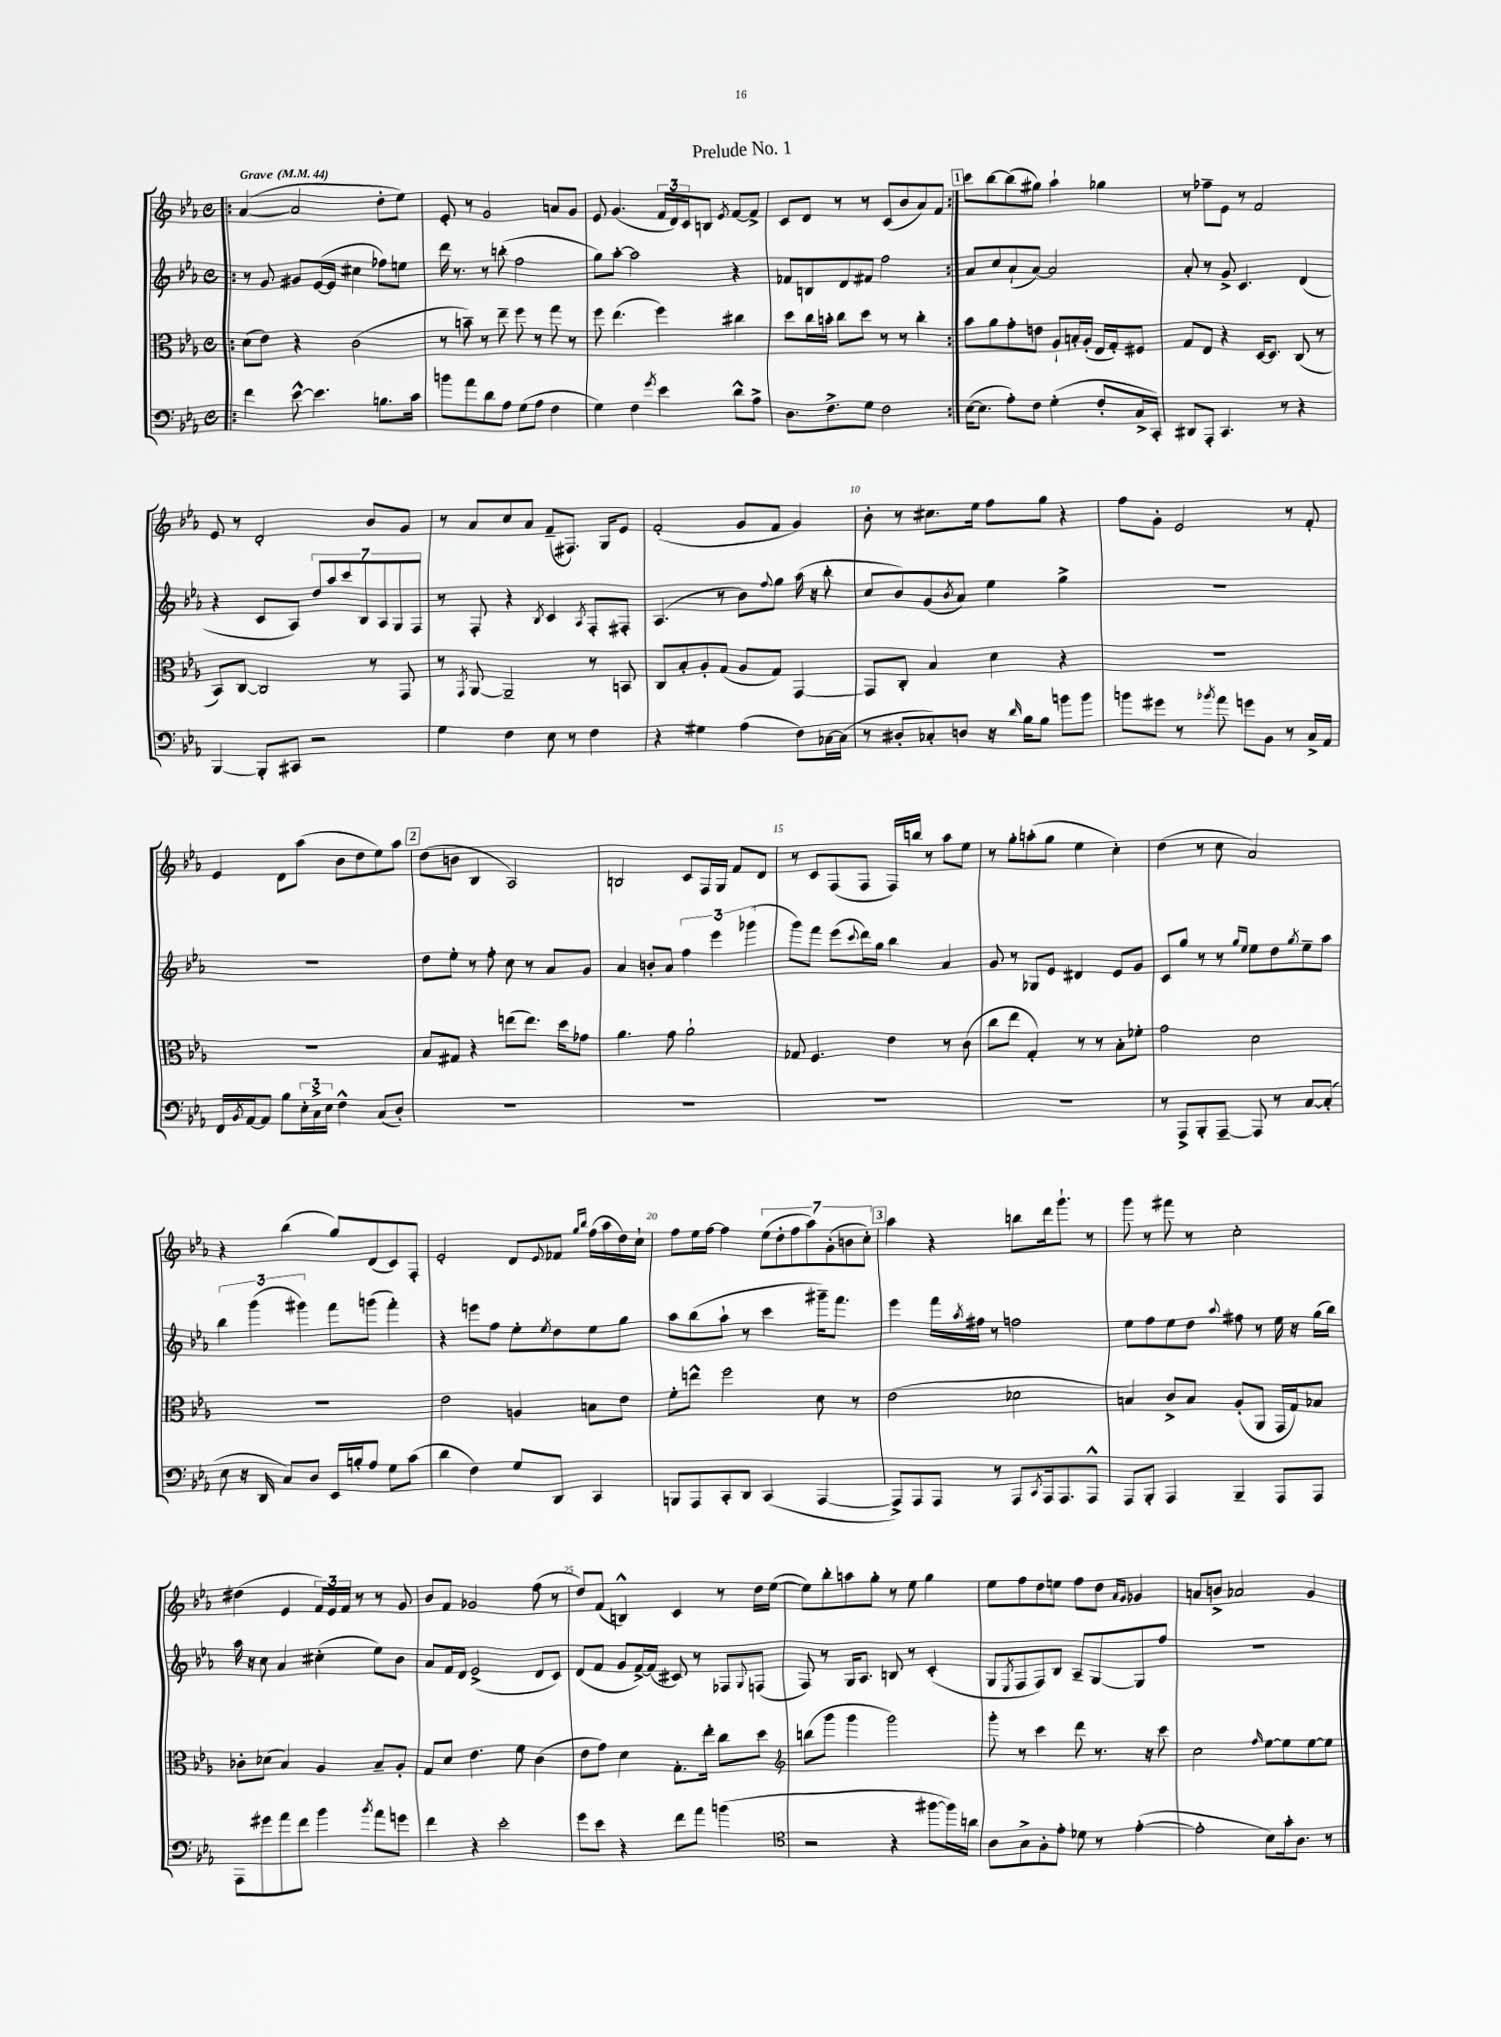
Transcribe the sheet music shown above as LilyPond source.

\header { title = "Prelude No. 1" }
<<
\new StaffGroup <<
\new Staff = "s0" {
    \clef treble \key ees \major \defaultTimeSignature \time 4/4 \tempo "Grave" 4 = 44
    \repeat volta 2 { \bar ".|:" aes'4~( aes'2 d''8-. ees''8) |
    ees'8-. r8 g'2 a'8 g'8 |
    ees'8 g'4.( \tuplet 3/2 { f'16 d'16) c'16 } b8 \acciaccatura { ees'8 } f'8~ f'8-> |
    c'8 d'8 r8 r8 c'8( bes'8 aes'8) f'8 | }
    \mark \markup { \box "1" } c'''8 bes''8~ bes''8( gis''8) aes''4-! ges''4 |
    r8 fes''8-- ees'8 r8 f'2 |
    ees'8 r8 d'2-. bes'8 g'8 |
    r8 aes'8 c''8 aes'8 f'8--( fis8.) g16 ees'8 |
    f'2-.( g'8 f'8 g'4) |
    bes'8-. r8 cis''8. ees''16 f''8 g''8 r4 |
    f''8 g'8-. ees'2 r8 f'8-. |
    ees'4 d'8 aes''8( bes'8 d''8 ees''8) aes''8 |
    \mark \markup { \box "2" } d''8( b'8 bes4 aes2) |
    b2 c'8 f16 g16 f'8 d'8 |
    r8 c'8 f8( f8 f16) b''16 r8 aes''8 ees''8 |
    r8 g''8-. a''8-.( g''8 ees''4 c''4-.) |
    d''4( r8 c''8 aes'2) |
    r4 bes''4( g''8) d'8( c'8) f8-. |
    ees'2-. d'8 \appoggiatura { ees'8 } fes'8 \grace { g''16 bes''16 } f''16( aes''16 d''16) c''16-! |
    f''8 ees''16 f''16~ f''4 \tuplet 7/4 { ees''8( d''8-. f''8 aes''8) g'8-.( b'8 c''8-.) } |
    \mark \markup { \box "3" } aes''4 r4 b''8 d'''16 g'''8.-! r8 |
    g'''8 r8 fis'''8 r8 c''2-. |
    dis''4( ees'4 \tuplet 3/2 { f'16) ees'16 f'16 } r8 r8 g'8 |
    bes'8 f'8 ges'2 f''8( r8 |
    d''8) f'8( b4-^) c'4 r8 d''16 ees''16~( |
    ees''8) bes''8-. a''8 g''8-. r8 ees''8 g''4 |
    ees''8 f''8 d''8 e''8 f''8 d''8 \grace { aes'16 g'16 } ges'4 |
    a'8 b'8-> aes'2 g'4 \bar "|." |
}
\new Staff = "s1" {
    \clef treble \key ees \major \defaultTimeSignature \time 4/4
    \repeat volta 2 { \bar ".|:" r8 g'8 gis'8 ees'16~( ees'16 cis''4 fes''8) e''8 |
    d'''16 r8. r8 b''8-.( f''2 |
    g''8) aes''8~-. aes''2 r4 |
    fes'8 b8 d'8 fis'8 f''2 | }
    \mark \markup { \box "1" } aes'8 c''8 aes'8-!( aes'8~) aes'2 |
    aes'8-. r8 g'8-> c'4. d'4( |
    r4 c'8 aes8) \tuplet 7/4 { d''8 aes''8 c'''8 bes8 aes8 g8 f8 } |
    r8 f8-. r4 \acciaccatura { bes8 } c'4 \acciaccatura { aes8 } f8-. fis8-. |
    aes4.( r8 bes'8) \appoggiatura { f''8 } g''8 aes''16( r16 bes''8-. |
    c''8 bes'8) g'8( \acciaccatura { bes'8 } aes'8) ees''4 g''4-> |
    R1 |
    R1 |
    \mark \markup { \box "2" } d''8 ees''8-. r8 f''8-. c''8 r8 aes'8 g'8 |
    aes'4 b'8-. aes'8 \tuplet 3/2 { f''4 ees'''4 ges'''4( } |
    g'''8) f'''8 ees'''8( \appoggiatura { c'''8 } d'''16) g''16 bes''4 aes'4 |
    g'8 r8 ges8 ees'8 dis'4 ees'8 g'8 |
    c'8 g''8 r8 r8 \grace { g''16 ees''16 } ees''8 d''8 \acciaccatura { g''8 } ees''8-- aes''8 |
    \tuplet 3/2 { bes''4 g'''4( gis'''4) } f'''8 g'''8( f'''4-.) |
    r4 e'''8 f''8 ees''8-. \acciaccatura { ees''8 } d''8 ees''8 g''8 |
    aes''8 bes''8( aes''8-! r8 c'''4 gis'''16--) f'''8. |
    \mark \markup { \box "3" } ees'''4 f'''16 \acciaccatura { aes''8 } fis''16 r8 f''2 |
    ees''8 f''8 ees''8 d''8 \appoggiatura { aes''8 } fis''8 r8 ees''16 r16 g''16( bes''16) |
    aes''16 r16 c''8 aes'4 cis''4-.( ees''8) bes'8 |
    aes'8 f'16 d'16 ees'2->( d'8 c'8) |
    d'8( f'8 g'8 f'16~->) f'16( cis'8) r8 fes8 \appoggiatura { g8 } f8( |
    f8) r8 g16 aes8. b8 r8 c'4-.( |
    g8 \acciaccatura { ees8 } f8 f8) bes8 aes8-- g8~ g8 f''8 |
    R1 \bar "|." |
}
\new Staff = "s2" {
    \clef alto \key ees \major \defaultTimeSignature \time 4/4
    \repeat volta 2 { \bar ".|:" d'8( ees'8) r4 c'2( |
    r8 b'8--) r8 ees''8-- f''8 r8 g''8 r8 |
    f''8 ees''4.( f''4) cis''4 |
    d''8 c''16 b'16-. c''8 d''8 r8 r8 c''4-. | }
    \mark \markup { \box "1" } bes'8 aes'8 g'8-. e'8 aes8-! b16-. aes16-.( ees16 g16-.) fis8 |
    g8 ees8 r4 d16~ d8. c8( r8 |
    bes,8) c8~ c2 r8 g,8 |
    r8 \acciaccatura { g,8 } aes,8~ aes,2-- r8 b,8 |
    c8 bes8-. aes8-. g8( aes8 g8) g,4~ |
    g,8 c8-. bes4 d'4 r4 |
    R1 |
    R1 |
    \mark \markup { \box "2" } bes8 gis8 r4 e''8( e''8.) d''16 ges'8 |
    aes'4. g'8 aes'2-! |
    ges8 f4. ees'4 r8 c'8( |
    c''8 ees''8 g4-.) r8 r8 bes8-. fes'8-. |
    g'2 d'2 |
    R1 |
    ees'2 a4 b8 ees'8 |
    f'8-. e''8-^ f''2 d'8 r8 |
    \mark \markup { \box "3" } ees'2( des'2 |
    b4) c'8-> b8 aes8-.( aes,8 g,16 g16) bes8 |
    ces'8-. des'8( bes4) aes4 bes8-- aes8-. |
    g8 d'8 ees'4. f'8 c'4( |
    ees'8 g'8) d'4 g8.-. ees''16-. c''8 d''8 |
    \clef treble b''8( g'''8 g'''4 g'''2) |
    g'''8-. r8 c'''4 d'''8 r8. r16 c'''8 |
    c''2 \grace { f''16 } ees''8~ ees''8 ees''8~ ees''8 \bar "|." |
}
\new Staff = "s3" {
    \clef bass \key ees \major \defaultTimeSignature \time 4/4
    \repeat volta 2 { \bar ".|:" f'4 ees'8~-^ ees'4. b8. c'16 |
    b'8 aes'8 d'8 aes8 g8( aes8 f4 |
    g4) f4 \acciaccatura { g'8 } ees'4 d'8-^ aes8-> |
    d8. f8.-> g8 f2 | }
    \mark \markup { \box "1" } ees16~( ees8. aes8-.) f8 g4-.( f8-. c16-> c,16-.) |
    dis,8 aes,,8-. c,4. r8 r4 |
    bes,,4~ bes,,8-. cis,8 r2 |
    g4 f4 ees8 r8 f4 |
    r4 gis4 aes4( f8) ces16~ ces16( |
    r8 dis8-. ces8-.) d8 r16 \grace { d'16 } bes16 bes8 b'8 b'8 |
    b'8 gis'8 r8 \acciaccatura { bes'8 } aes'8 g'8 bes,8 r8 c16-> aes,16 |
    f,16 \acciaccatura { bes,8 } aes,16~ aes,8 bes8 \tuplet 3/2 { ees16-. c16-> ees16 } f4-^ c8( d8-.) |
    \mark \markup { \box "2" } R1 |
    R1 |
    R1 |
    R1 |
    r8 aes,,8-> bes,,8-. aes,,8~-- aes,,8 r8 c8~ c8-.( |
    ees8 r16 d,16 c8) d8 ees,16 b16-. aes8 g8 c'8( |
    d'4 f4) g8 d,8 c,4 |
    b,,8 aes,,8 c,8-. d,8 c,4( aes,,4~ |
    \mark \markup { \box "3" } aes,,8->) aes,,8 aes,,8 r8 aes,,8 \acciaccatura { c,8 } aes,,16 aes,,8. aes,,8-^ |
    aes,,8 bes,,8-. aes,,4 bes,,4-- aes,,8 aes,,8 |
    aes,,8 gis'8 aes'8 f'8 bes'4 \acciaccatura { bes'8 } aes'8 g'8 |
    f'4 r4 ees'2-. |
    g'8 ees'8 r4 f'8 aes'8 b'4( |
    \clef tenor r2 r4 fis''8~ fis''16) a'16 |
    aes8 g8-> f8-. ees'8-. des'8 r8 ees'4~-.( |
    ees'2-. bes8) g'16-. aes8. r8 \bar "|." |
}
>>
>>
\layout { \context { \Score \override BarNumber.break-visibility = ##(#f #t #t) barNumberVisibility = #(every-nth-bar-number-visible 5) } }
